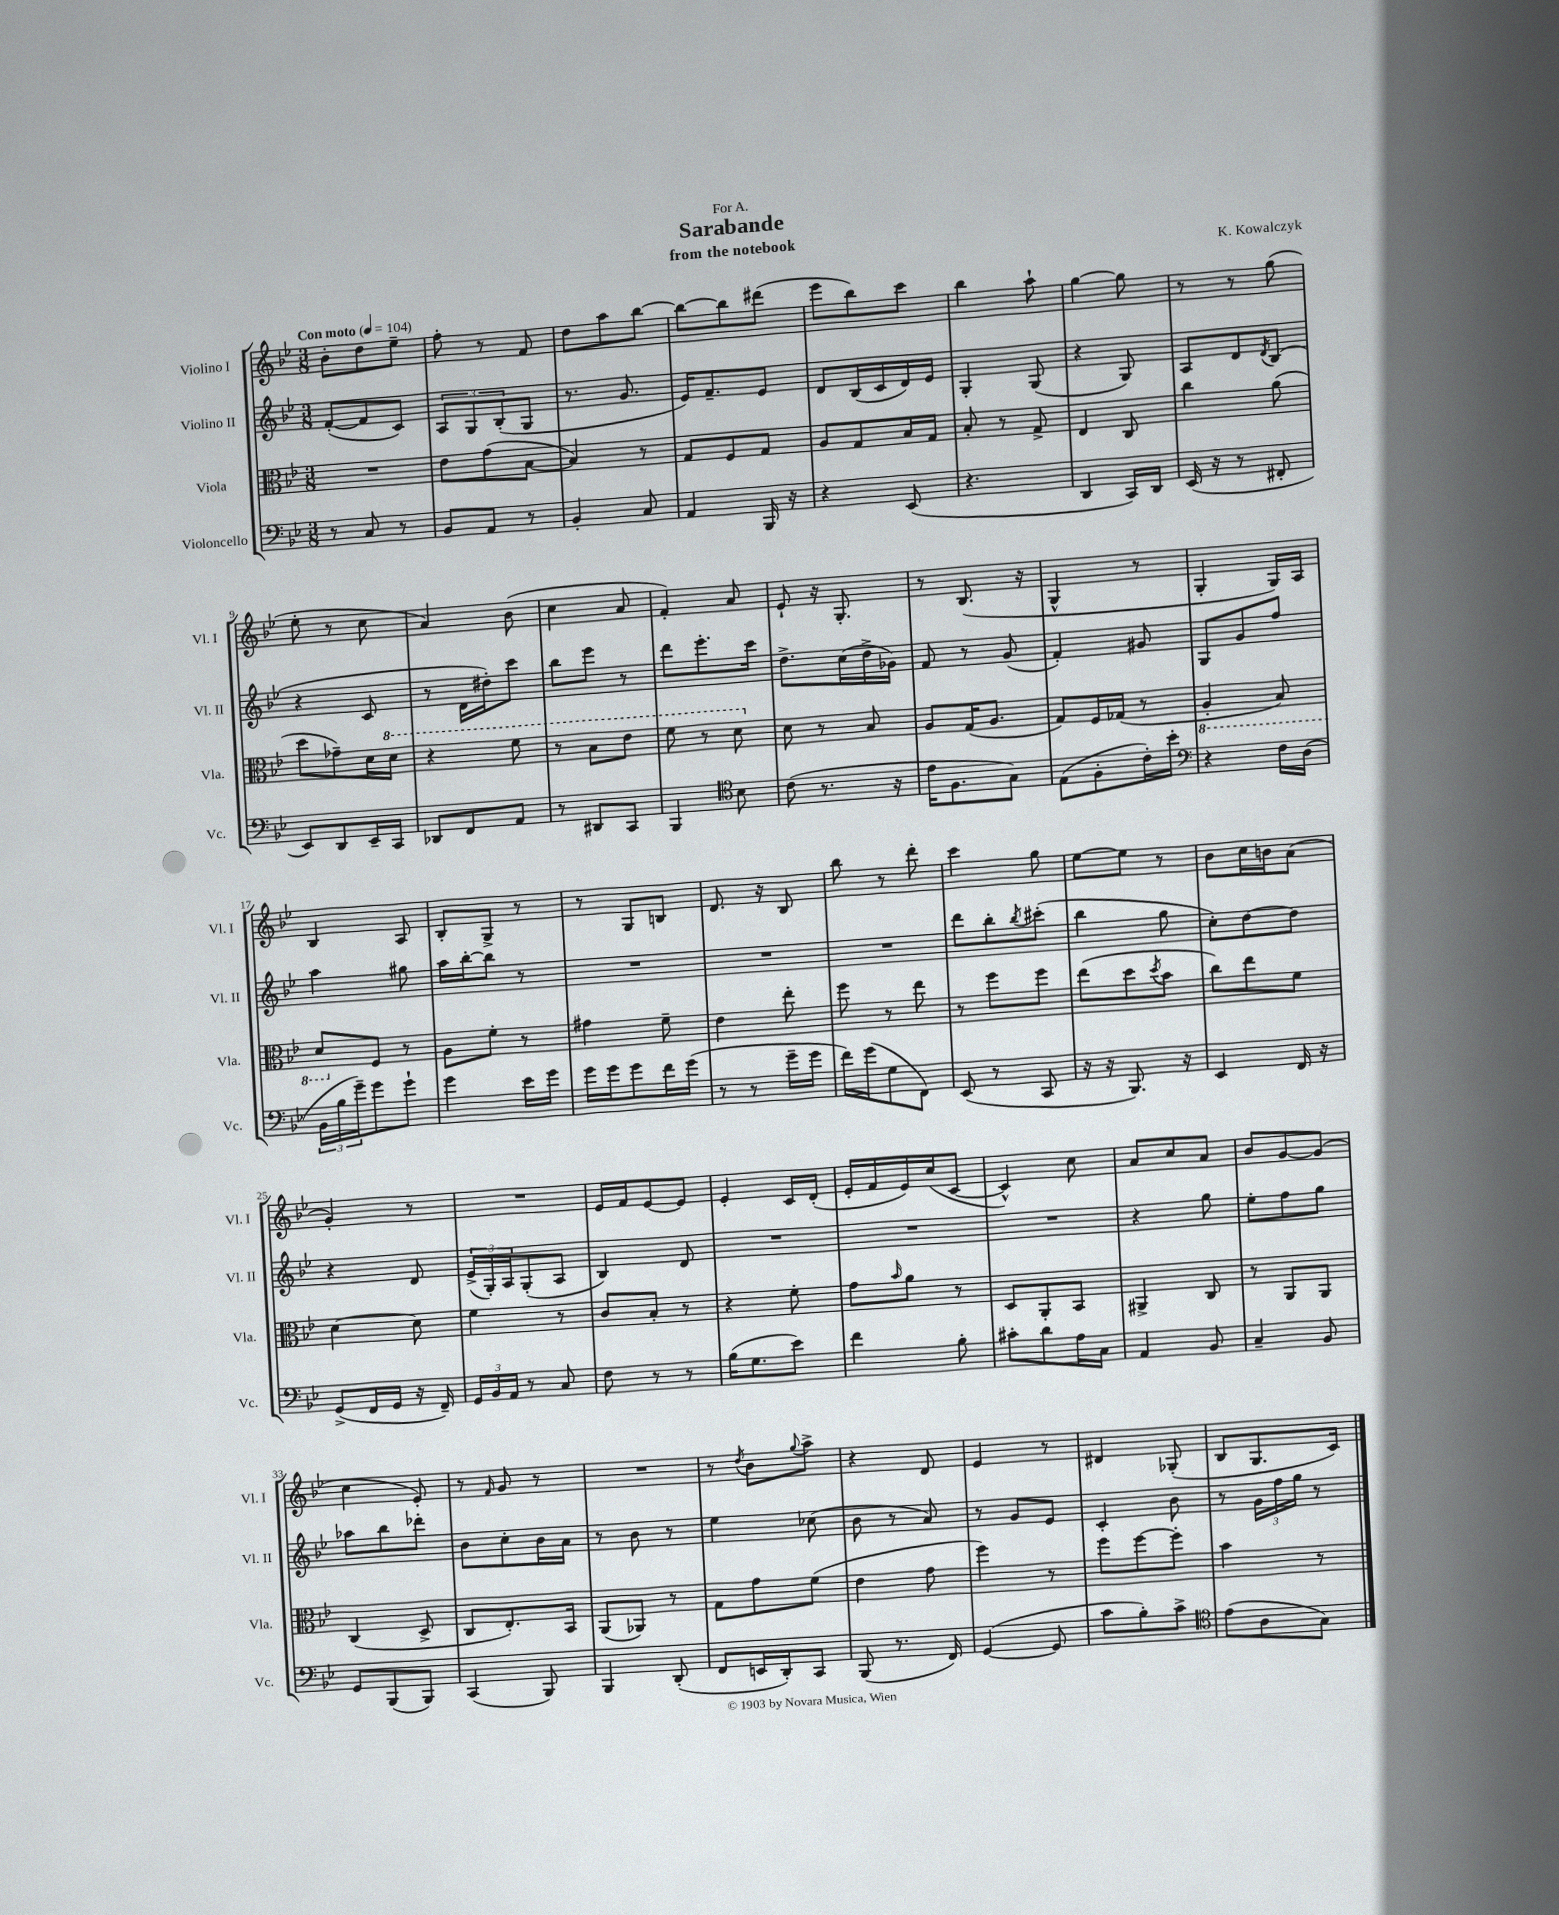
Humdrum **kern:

**kern	**kern	**kern	**kern
*staff4	*staff3	*staff2	*staff1
*clefF4	*clefC3	*clefG2	*clefG2
*k[b-e-]	*k[b-e-]	*k[b-e-]	*k[b-e-]
*M3/8	*M3/8	*M3/8	*M3/8
*MM104	*MM104	*MM104	*MM104
8r	4.r	([8f'	8b-'
8C	.	8f]	8dd
8r	.	8c)	8ee-~
=	=	=	=
8BB-	8e-	12A	8ff'
.	.	12G	.
8AA	(8g	.	8r
.	.	(12B-'	.
8r	[8B-	8G	8f
=	=	=	=
4BB-'	4B-])	8.r	8dd
.	.	.	8aa
.	.	8.g	.
8C	8r	.	[8bb-
=	=	=	=
4AA	8G	16e-)	8bb-_
.	.	8.f~	.
.	8F	.	8bb-]
16BBB-	8G	8e-	(8ddd#
16r	.	.	.
=	=	=	=
4r	8A	8d	8eee-
.	8G	(16B-	8bb-)
.	.	16c	.
(8EE-	16B-	16d)	8ccc
.	16G	16e-	.
=	=	=	=
4.r	8B-'	4G'	4bb-
.	8r	.	.
.	8G^	(8G	8aa`
=	=	=	=
4DD	4E-	4r	[4gg
16CC)	8C	8G)	8gg]
16DD	.	.	.
=	=	=	=
(16EE-	4cc	8A	8r
16r	.	.	.
8r	.	8d	8r
.	.	8qd	.
8FF#'	(8a	(8B-	(8gg
=	=	=	=
8EE-)	8dd	4r	8ee-'
8DD	8g-~)	.	8r
16EE-~	16d	8c	8cc
16CC	16dd	.	.
=	=	=	=
8DD-	4r	8r	4a)
8FF	.	16d	.
.	.	16dd#')	.
8AA	8ff	8ccc	(8b-
=	=	=	=
8r	8r	8bb-	4cc
8DD#	8b-	8eee-	.
8CC	8ee-	8r	8a
=	=	=	=
4BBB-	8ff	8ddd	4f')
.	8r	8.eee-'	.
*clefC4	*	*	*
8B-	8dd	.	8a
.	.	16ccc	.
=	=	=	=
(8c	8d	8.dd^	8e-`
8.r	8r	.	16r
.	.	(16cc	8.G'
.	8B-	16dd^	.
16r	.	16g-)	.
=	=	=	=
16e-	8A	8f	8r
8.F	.	.	.
.	(16G	8r	(8.B-
.	8.A	.	.
8G)	.	(8g	.
.	.	.	16r
=	=	=	=
(8E-	8G)	4f')	4G^^
8F'	16F	.	.
.	(16G-	.	.
16c')	8r	8g#	8r
16b-'	.	.	.
=	=	=	=
*clefF4	*	*	*
4r	4AA'	8G	4G'
.	.	8g	.
16F	8BB-)	8ff	16G)
(16D	.	.	16A
=	=	=	=
24BB-	8D	4aa	4B-
24B-	.	.	.
24g~)	.	.	.
8g	8F	.	.
8g`	8r	8gg#	8A
=	=	=	=
4g	8A	16aa	8B-'
.	.	[16bb-'	.
.	8f'	8bb-]	8G^
16e-	8r	8r	8r
16g	.	.	.
=	=	=	=
16g	4g#	4.r	8r
16g	.	.	.
8g	.	.	8G
16f	8f~	.	8B
(16g	.	.	.
=	=	=	=
8r	4e-	4.r	8.d
8r	.	.	.
.	.	.	16r
16g~	8ee-'	.	8B-
16g	.	.	.
=	=	=	=
16f)	8ff	4.r	8bb-
(16g	.	.	.
8G	8r	.	8r
8FF)	8ee-	.	8ddd'
=	=	=	=
(8EE-	8r	8ddd	4ccc
8r	8ff	8bb-'	.
.	.	8qbb-	.
8CC	8ff	(8ccc#'	8gg
=	=	=	=
16r	(8ee-	4bb-	[8ee-
16r	.	.	.
8.BBB-)	8dd	.	8ee-]
.	8qdd	.	.
.	8b-	8gg	8r
16r	.	.	.
=	=	=	=
4EE-	8cc)	8cc')	8b-
.	8ee-	[8dd	16cc
.	.	.	16b
16FF	8f	8dd]	(8a
16r	.	.	.
=	=	=	=
(8GG^	[4d	4r	4g')
16FF	.	.	.
16GG	.	.	.
16r	8d]	8d	8r
16FF~)	.	.	.
=	=	=	=
24GG	4f	(24e-^	4.r
24BB-	.	24G')	.
24AA	.	24A	.
8r	.	(8G'	.
8C	8r	8A	.
=	=	=	=
8F	8c	4B-)	16e-
.	.	.	16f
8r	8B-'	.	[8e-
8r	8r	8d	8e-]
=	=	=	=
(16B-	4r	4.r	4e-'
8.G	.	.	.
8e-)	8f'	.	16c
.	.	.	(16d'
=	=	=	=
4f	8g	4.r	16e-'
.	.	.	16f
.	16qqb-	.	.
.	8a	.	16e-)
.	.	.	(16cc
8B-'	8r	.	[8c
=	=	=	=
8c#'	8D	4.r	4c^^])
8d	8AA'	.	.
16A	8BB-	.	8cc
16C	.	.	.
=	=	=	=
4AA	4AA#^	4r	8a
.	.	.	8cc
8BB-	8C	8gg	8a
=	=	=	=
4C~	8r	8ee-'	8b-
.	8AA	8ff	[8g
8BB-	8AA	8gg	(8g]
=	=	=	=
8GG	(4C	8aa-	4cc
(8BBB-	.	8bb-	.
8BBB-)	8D^	8ddd-'	8e-')
=	=	=	=
(4CC	8C	8b-	8r
.	.	.	16qqf
.	8.E-')	8cc'	8g
8BBB-)	.	16b-	8r
.	16BB-	16a	.
=	=	=	=
4BBB-	(8AA	8r	4.r
.	8AA-)	8b-	.
(8DD'	8r	8r	.
=	=	=	=
8FF	8G	4ee-	8r
.	.	.	8qdd
16EE	8g	.	8b-
16DD')	.	.	.
.	.	.	8qqgg
8CC	(8f	(8cc-	8aa^
=	=	=	=
(8BBB-	4e-	8b-	4r
8.r	.	8r	.
.	8g	8a)	8d
16FF)	.	.	.
=	=	=	=
([4GG	4ff)	8r	4e-
.	.	8g	.
8GG]	8r	8e-	8r
=	=	=	=
8c	8ff	4c'	4d#
8B-')	[8ff	.	.
8c^	8ff']	8b-	(8G-'
=	=	=	=
*clefC4	*	*	*
(8e-	4b-	8r	8B-
8A	.	24g	8.G
.	.	24ff	.
.	.	24gg	.
8G)	8r	8r	.
.	.	.	16c)
==	==	==	==
*-	*-	*-	*-
